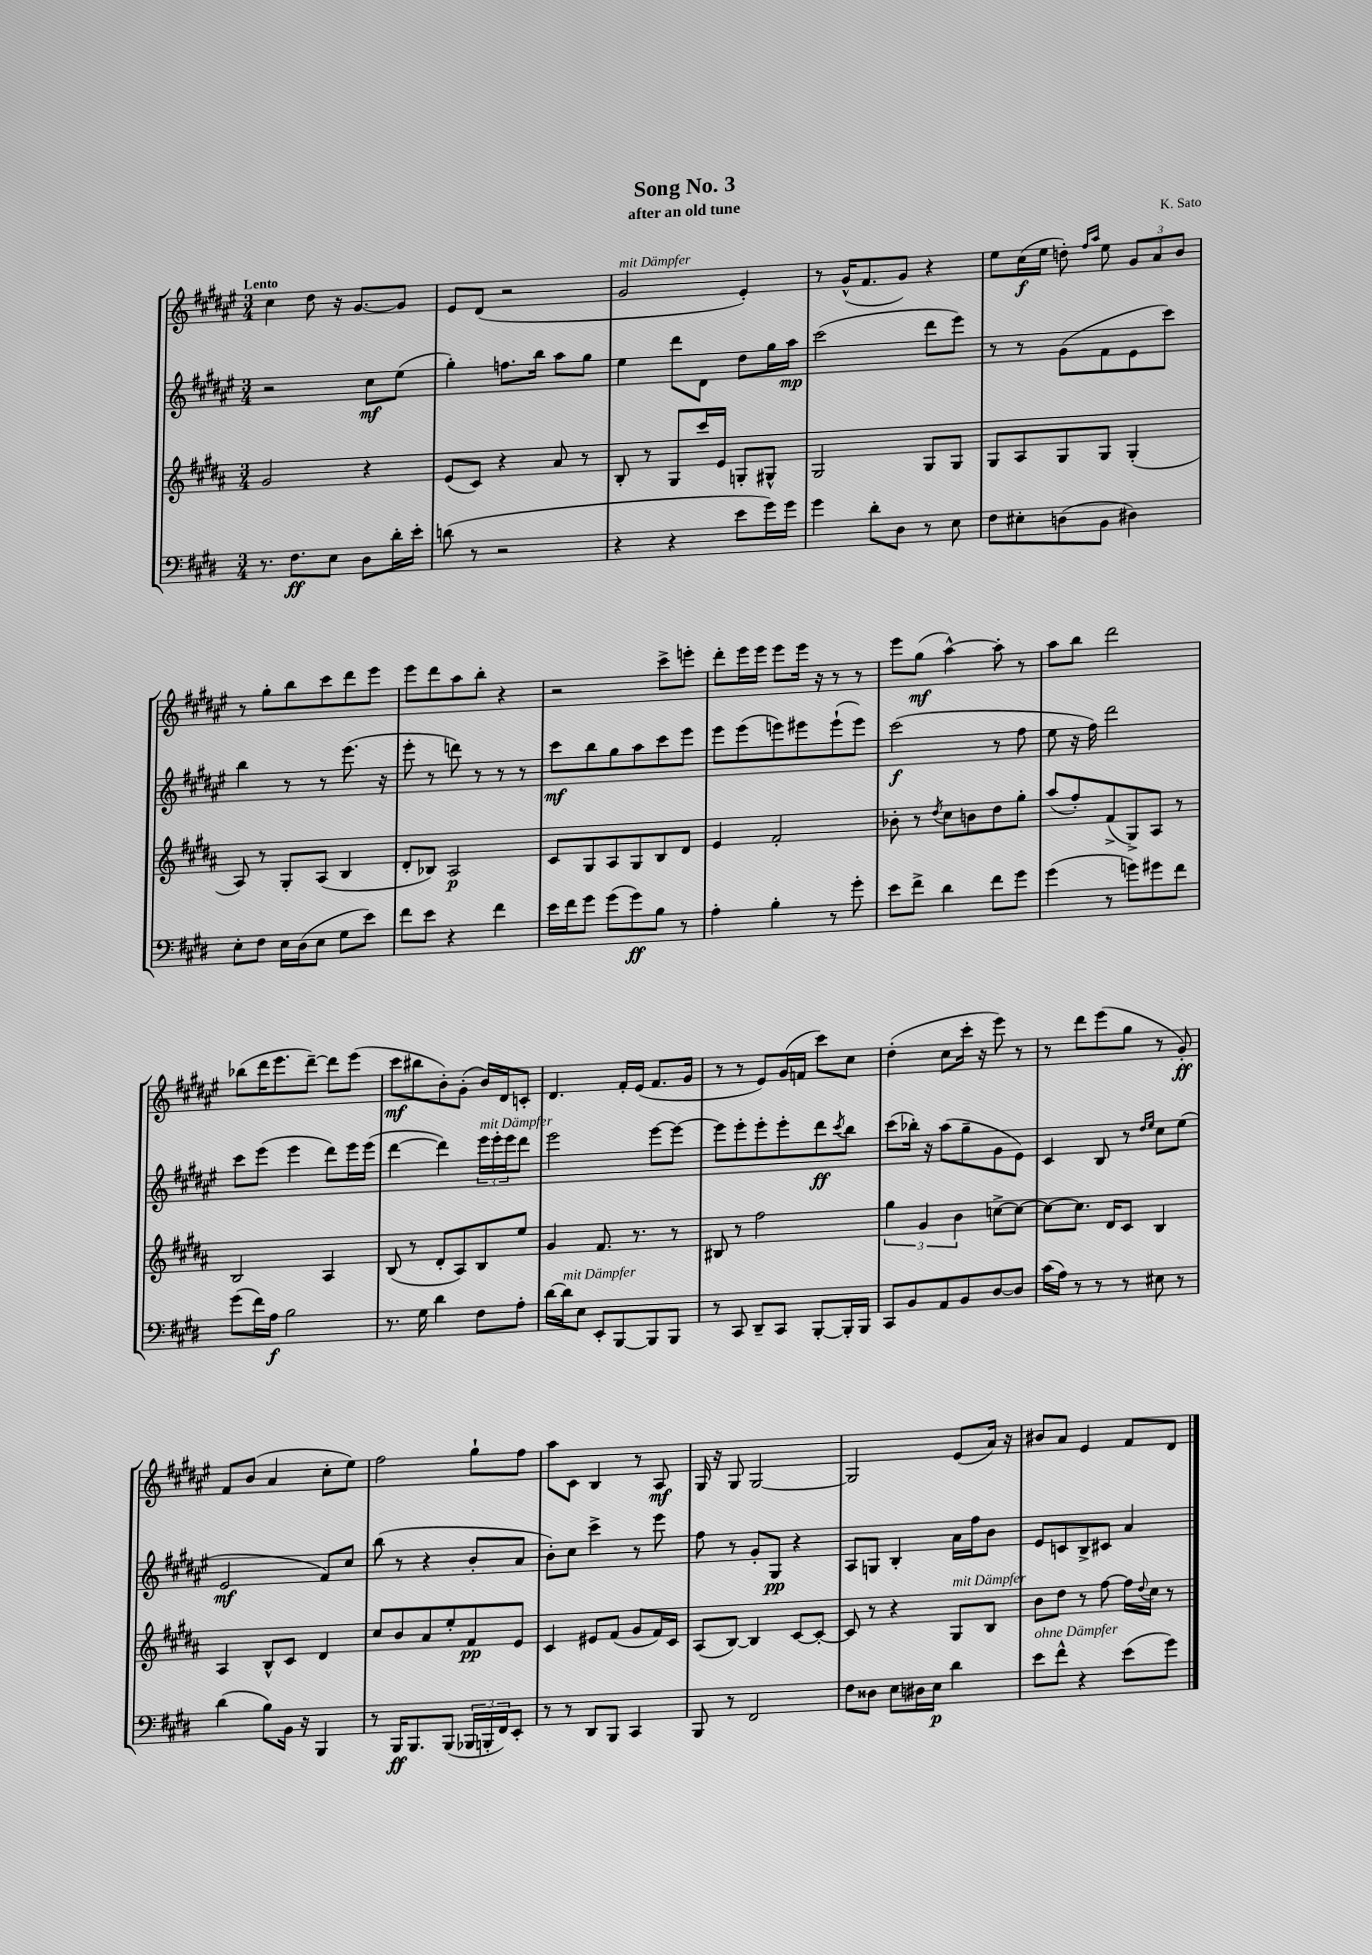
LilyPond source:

\header { title = "Song No. 3" composer = "K. Sato" subtitle = "after an old tune" }
<<
\new StaffGroup <<
\new Staff = "s0" {
    \clef treble \key fis \major \numericTimeSignature \time 3/4 \tempo "Lento"
    cis''4 dis''8 r16 gis'8.~ gis'8 |
    eis'8 dis'8( r2 |
    gis'2^\markup { \italic "mit Dämpfer" } eis'4-.) |
    r8 gis'16-^( fis'8. gis'8) r4 |
    eis''8 cis''16\f( eis''16 d''8-.) \grace { fis''16 ais''16 } eis''8 \tuplet 3/2 { gis'8 ais'8 b'8 } |
    r8 gis''8-. b''8 cis'''8 dis'''8 eis'''8 |
    eis'''8 dis'''8 ais''8 b''8-. r4 |
    r2 cis'''8-> e'''8-. |
    dis'''8-. eis'''16 eis'''16 eis'''8 eis'''16 r16 r8 r8 |
    eis'''8 gis''8\mf( ais''4~-^) ais''8-. r8 |
    ais''8 b''8 dis'''2 |
    bes''8( dis'''16 eis'''8. dis'''8~--) dis'''8 eis'''8( |
    cis'''8\mf bis''8 b'8-.) gis'8-.( b'16) dis'16 c'8-. |
    dis'4. fis'16-. eis'16( fis'8. gis'16 |
    r8 r8 eis'8) gis'16( f'16 cis'''8) cis''8 |
    dis''4-.( cis''8 cis'''16-. r16 eis'''8) r8 |
    r8 dis'''8 eis'''8( gis''8 r8 gis'8-.\ff) |
    fis'8 b'8( ais'4 cis''8-. eis''8) |
    fis''2 gis''8-! fis''8 |
    ais''8 cis'8 b4 r8 ais8\mf |
    gis16 r16 gis8 gis2~ |
    gis2 eis'8( ais'16) r16 |
    bis'8 ais'8 eis'4 fis'8 dis'8 \bar "|." |
}
\new Staff = "s1" {
    \clef treble \key fis \major \numericTimeSignature \time 3/4
    r2 cis''8\mf eis''8( |
    gis''4-.) f''8. b''16 ais''8 gis''8 |
    eis''4 dis'''8 dis'8 dis''8 gis''16 ais''16\mp |
    cis'''2( dis'''8 eis'''8) |
    r8 r8 gis'8( fis'8 eis'8 cis'''8) |
    b''4 r8 r8 eis'''8.( r16 |
    eis'''8-. r8 d'''8) r8 r8 r8 |
    cis'''8\mf b''8 gis''8 ais''8 cis'''8 eis'''8 |
    eis'''8 eis'''8( e'''8) eis'''8 eis'''8-!( eis'''8) |
    cis'''2\f( r8 fis''8 |
    eis''8 r16 fis''16) dis'''2 |
    cis'''8 eis'''8( eis'''4 dis'''8) eis'''16 eis'''16( |
    dis'''4~ dis'''4) \tuplet 3/2 { eis'''16^\markup { \italic "mit Dämpfer" } eis'''16-. eis'''16 } dis'''8 |
    eis'''2 eis'''8~ eis'''8~ |
    eis'''8 eis'''8-. eis'''8-. eis'''8-. dis'''8\ff \acciaccatura { cis'''8 } b''8 |
    cis'''8( bes''16-.) r16 ais''8( gis''8-- gis'8 eis'8) |
    cis'4 b8 r8 \grace { dis''16 eis''16 } cis''8 eis''8( |
    eis'2\mf fis'8) cis''8 |
    b''8( r8 r4 b'8-. ais'8 |
    b'8-.) cis''8 cis'''4-> r8 eis'''8 |
    fis''8 r8 gis'8-. gis8\pp r4 |
    ais8 g8 b4-. ais'16 fis''16 b'8 |
    eis'8 c'8 b8-> cis'8 ais'4 \bar "|." |
}
\new Staff = "s2" {
    \clef treble \key b \major \numericTimeSignature \time 3/4
    gis'2 r4 |
    e'8( cis'8) r4 ais'8 r8 |
    b8-. r8 gis8 cis'''16 e'16 g8-. gis8-^ |
    gis2 gis8 gis8 |
    gis8 ais8 gis8 gis8 gis4-.( |
    ais8) r8 gis8-. ais8( b4 |
    dis'8-. bes8) ais2\p |
    cis'8 gis8 ais8 gis8 b8 dis'8 |
    e'4 fis'2-. |
    bes'8-. r8 \acciaccatura { dis''8 } cis''8 b'8 dis''8 gis''8-. |
    ais''8( fis''8-.) fis'8->( gis8->) ais8 r8 |
    b2 ais4 |
    b8( r8 dis'8-. ais8) b8 e''8 |
    gis'4 fis'8. r8. r8 |
    bis8 r8 fis''2 |
    \tuplet 3/2 { gis''4 gis'4 b'4 } c''8~-> c''8~ |
    c''8~ c''8. dis'16 cis'8 b4 |
    ais4 b8-^ cis'8 dis'4 |
    cis''8 b'8 ais'8 e''8-. fis'8\pp e'8 |
    cis'4 eis'8 fis'8( gis'8 fis'16) cis'16 |
    ais8( b8~) b4 cis'8~ cis'8~-. |
    cis'8 r8 r4 gis8^\markup { \italic "mit Dämpfer" } b8 |
    b'8 dis''8 r8 fis''8~ fis''16 \appoggiatura { dis''8 } cis''16 r8 \bar "|." |
}
\new Staff = "s3" {
    \clef bass \key e \major \numericTimeSignature \time 3/4
    r8. fis8.\ff e8 dis8 dis'16-. e'16-. |
    d'8( r8 r2 |
    r4 r4 e'8 gis'16) gis'16 |
    gis'4 dis'8-. dis8 r8 e8 |
    fis8 eis8-. d8( b,8 dis4) |
    e8-. fis8 e16 dis16( e8 gis8 e'8) |
    fis'8 e'8 r4 fis'4 |
    e'16 fis'16 gis'8 gis'8( gis'8\ff) b8 r8 |
    a4-. b4-. r8 gis'8-. |
    e'8 fis'8-> dis'4 fis'8 gis'8 |
    gis'4( r8 g'8) gis'8 fis'8 |
    gis'8( fis'16) a16\f b2 |
    r8. gis16 dis'4 fis8 a8-. |
    dis'16~ dis'16^\markup { \italic "mit Dämpfer" } e8 e,8-. b,,8~ b,,8 b,,8 |
    r8 cis,8 dis,8-- cis,8 b,,8~-. b,,16-. b,,16 |
    cis,8 b,8 a,8 b,8 dis8~ dis8 |
    cis'16( a16) r8 r8 r8 eis8 r8 |
    dis'4( b8) b,16 r16 b,,4 |
    r8 b,,16\ff b,,8. b,,8( \tuplet 3/2 { bes,,16 b,,16-. fis,16) } e,8-. |
    r8 r8 dis,8 b,,8 cis,4 |
    b,,8 r8 fis,2 |
    fis8 disis8 e8 dis16 e16\p dis'4 |
    e'8^\markup { \italic "ohne Dämpfer" } fis'8-^ r4 e'8( gis'8) \bar "|." |
}
>>
>>
\layout { \context { \Score \remove "Bar_number_engraver" } }
